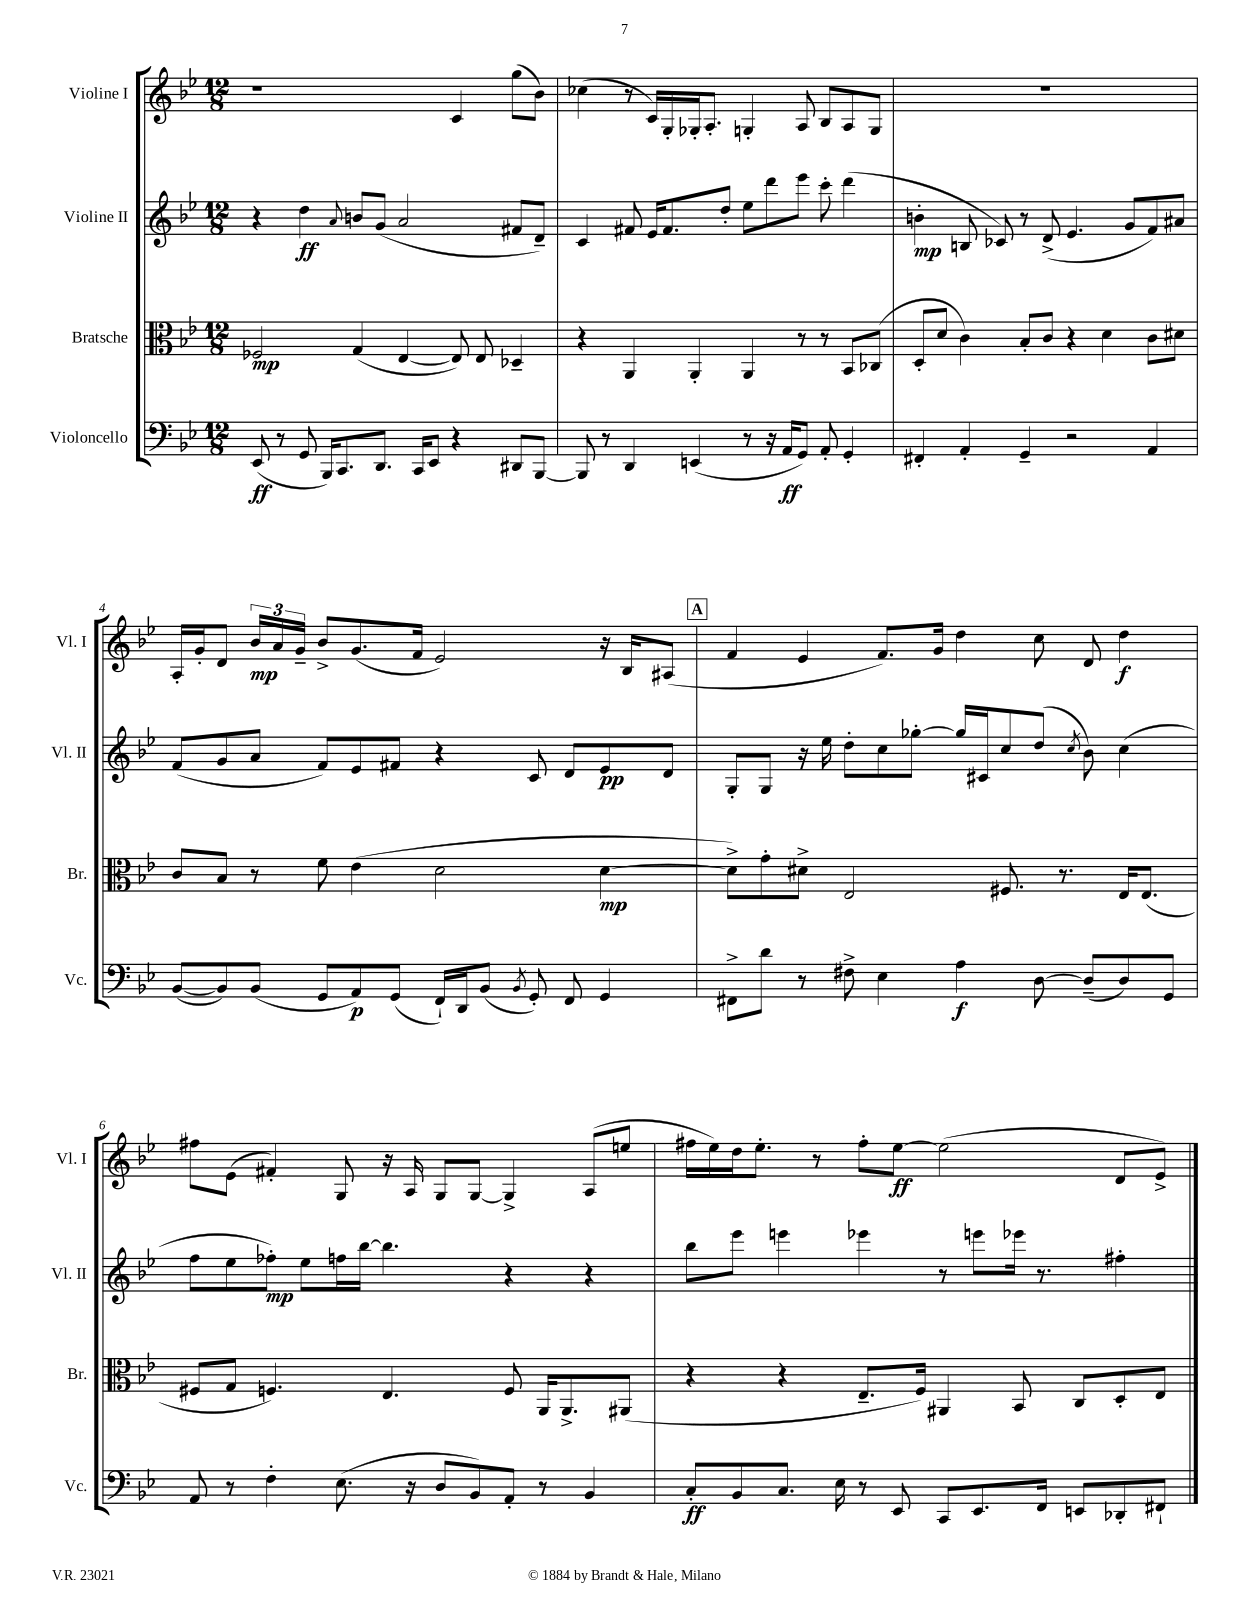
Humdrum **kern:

**kern	**kern	**kern	**kern
*staff4	*staff3	*staff2	*staff1
*clefF4	*clefC3	*clefG2	*clefG2
*k[b-e-]	*k[b-e-]	*k[b-e-]	*k[b-e-]
*M12/8	*M12/8	*M12/8	*M12/8
(8EE-/	2F-/	4r	1r
8r	.	.	.
8GG/	.	4dd\	.
16BBB-/LK)	.	.	.
8.CC/	.	.	.
.	.	8qqa/	.
.	(4G/	8b/L	.
8.DD/J	.	(8g/J	.
.	[4E-/	2a/	.
16CC/LK	.	.	.
8EE-/J	.	.	.
4r	8E-/])	.	4c/
.	8E-/	.	.
8DD#/L	4D-~/	8f#/L	(8gg\L
[8BBB-/J	.	8d~/J)	8b-\J)
=	=	=	=
8BBB-/]	4r	4c/	(4cc-\
8r	.	.	.
4DD/	4AA/	8f#/	8r
.	.	16e-/LK	16c/LL)
.	.	8.f#/	16G'/
(4EE/	4AA'/	.	16G-'/J
.	.	.	8.A'/J
.	.	8dd'/J	.
8r	4AA/	8ee-\L	4G'/
16r	.	8ddd\	.
16AA/LK	.	.	.
8GG/J)	8r	8eee-\J	8A/
8AA'/	8r	8ccc'\	8B-/L
4GG'/	8BB-/L	(4ddd\	8A/
.	(8C-/J	.	8G/J
=	=	=	=
4FF#'/	8D'/L	4b'\	1.r
.	8d/J	.	.
4AA'/	4c\)	8B/	.
.	.	8c-/)	.
4GG~/	8B-'/L	8r	.
.	8c/J	(8d^/	.
2r	4r	4.e-/	.
.	4d\	.	.
.	.	8g/L	.
4AA/	8c\L	8f/)	.
.	8d#\J	8a#/J	.
=	=	=	=
([8BB-/L	8c/L	(8f/L	16A'/LL
.	.	.	16g'/J
8BB-/])	8B-/J	8g/	8d/J
(8BB-/J	8r	8a/J	24b-/LL
.	.	.	24a/
.	.	.	24g~/JJ
8GG/L	8f\	8f/L)	8b-^/L
8AA/)	(4e-\	8e-/	(8.g/
(8GG/J	.	8f#/J	.
.	.	.	16f/Jk
16FF`/LL)	2d\	4r	2e-/)
16DD/J	.	.	.
(8BB-/J	.	.	.
8qBB-/	.	.	.
8GG'/)	.	8c/	.
8FF/	.	8d/L	.
4GG/	[4d\	8e-/	16r
.	.	.	16B-/LK
.	.	8d/J	(8A#/J
=	=	=	=
8FF#^\L	8d^\]L)	8G'/L	4f/
8d\J	8g'\	8G/J	.
8r	8d#^\J	16r	4e-/
.	.	16ee-\	.
8F#^\	2E-/	8dd'\L	.
4E-\	.	8cc\	8.f/L)
.	.	[8gg-'\J	.
.	.	.	16g/Jk
4A\	.	16gg-/]LL	4dd\
.	.	16c#/J	.
.	8.F#/	8cc/	.
[8D\	.	(8dd/J	8cc\
.	8.r	.	.
.	.	8qcc/	.
(8D~/]L	.	8b-\)	8d/
8D/)	16E-/LK	(4cc\	4dd\
.	(8.E-/J	.	.
8GG/J	.	.	.
=	=	=	=
8AA/	8F#/L	8ff\L	8ff#\L
8r	8G/J	8ee-\	(8e-\J
4F'\	4.F/)	8ff-'\J)	4f#'/)
.	.	8ee-\L	.
(8.E-\	.	16ff\L	8G/
.	.	[16bb-\JJ	.
.	4.E-/	4.bb-\]	16r
16r	.	.	16A/
8D/L	.	.	8G/L
8BB-/)	.	.	[8G/J
8AA'/J	8F/	4r	4G^/]
8r	16AA/LK	.	.
.	8.AA^/	.	.
4BB-/	.	4r	(8A/L
.	(8AA#/J	.	8ee/J
=	=	=	=
8C'/L	4r	8bb-\L	16ff#\LL
.	.	.	16ee-\)
8BB-/	.	8eee-\J	16dd\J
.	.	.	8.ee-'\J
8.C/J	4r	4eee\	.
.	.	.	8r
16E-\	.	.	.
8r	8.E-~/L	4eee-\	8ff#'\L
8EE-/	.	.	[8ee-\J
.	16F/Jk)	.	.
8CC/L	4AA#/	8r	(2ee-\]
8.EE-/	.	8eee\L	.
.	8BB-/	16eee-\Jk	.
16FF/Jk	.	8.r	.
8EE/L	8C/L	.	.
8DD-'/	8D'/	4ff#'\	8d/L
8FF#`/J	8E-/J	.	8e-^/J)
==	==	==	==
*-	*-	*-	*-
